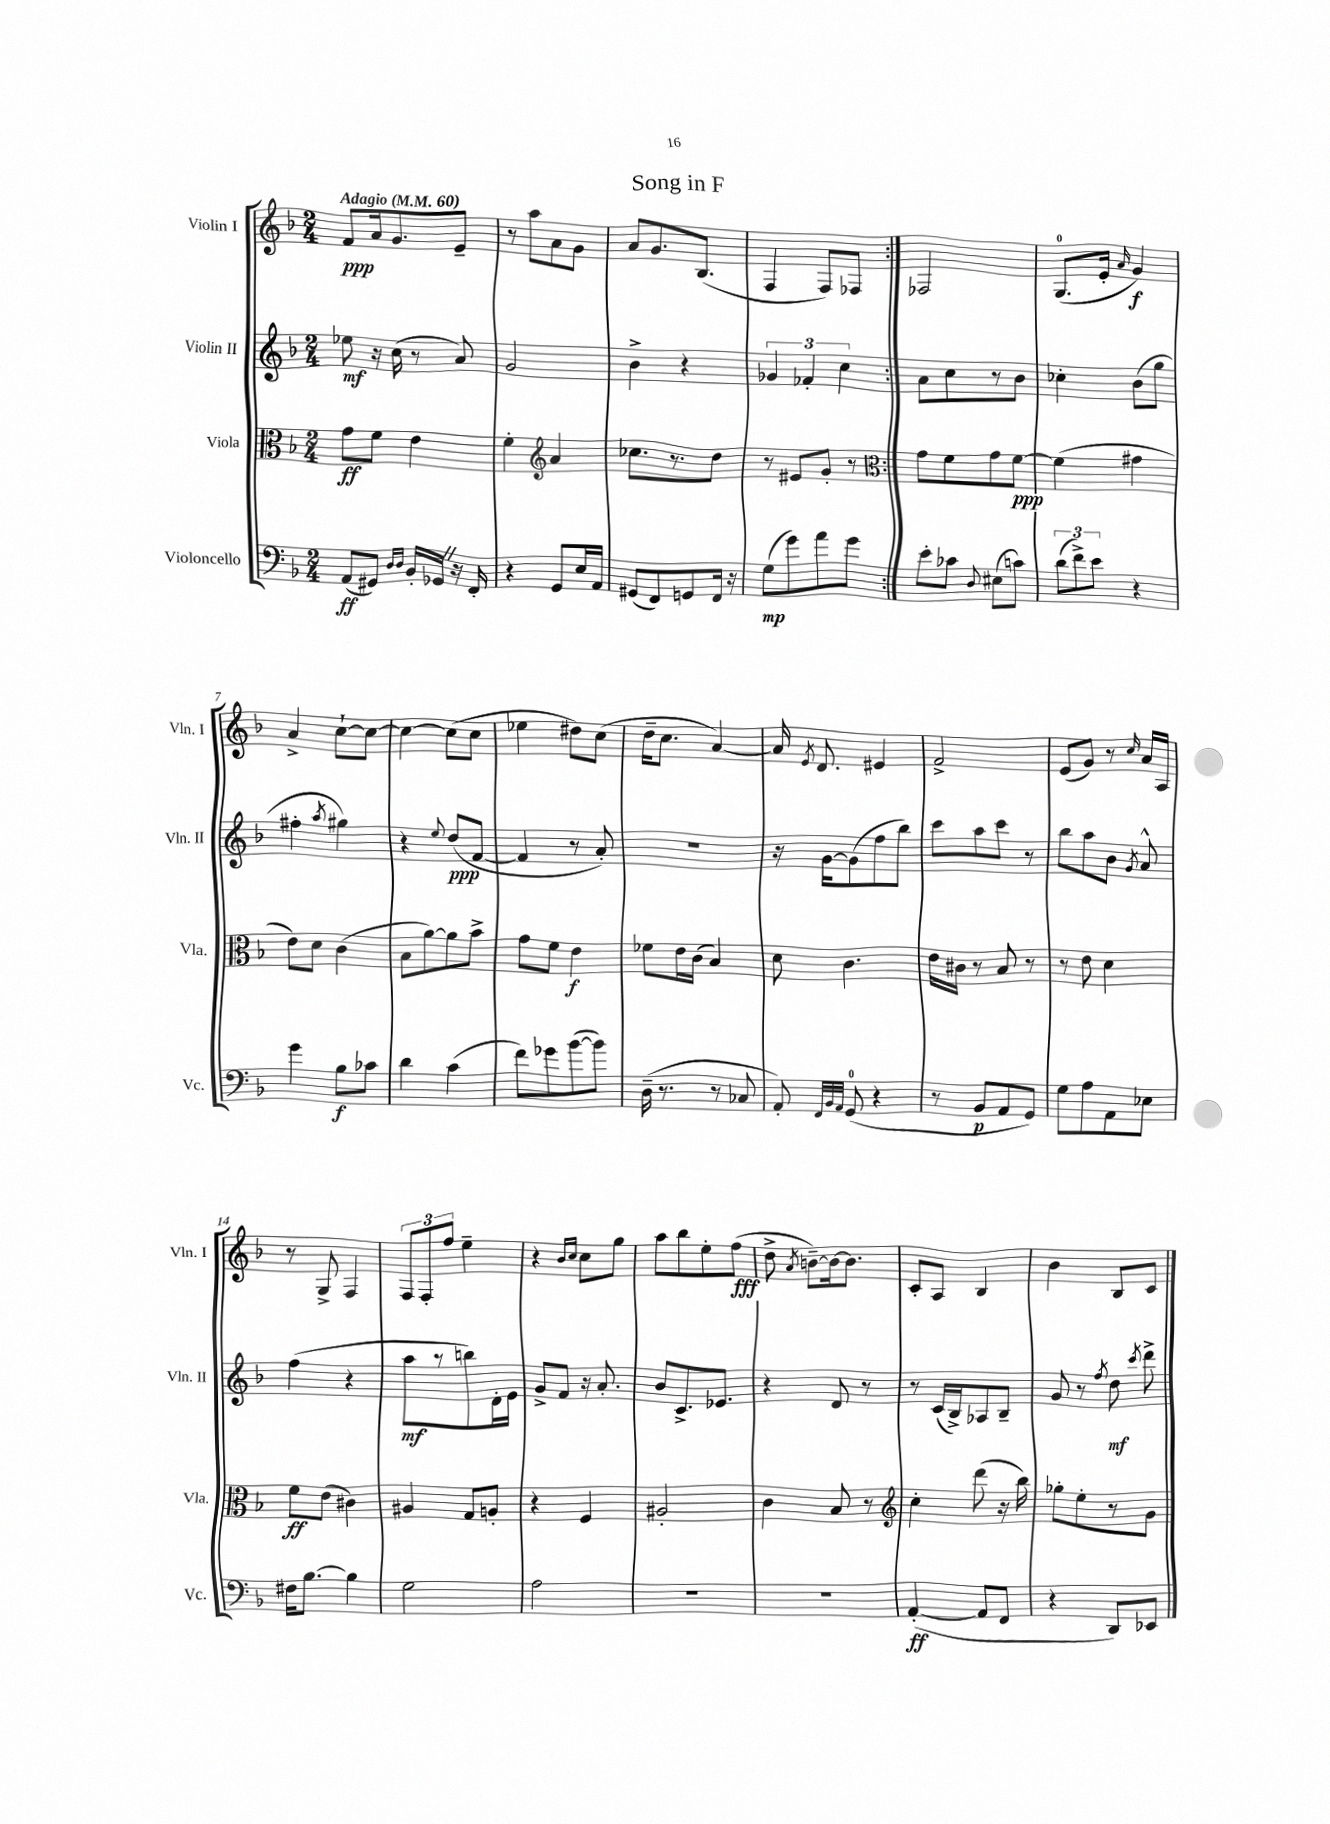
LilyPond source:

\header { title = "Song in F" }
<<
\new StaffGroup <<
\new Staff = "s0" \with { instrumentName = "Violin I" shortInstrumentName = "Vln. I" } {
    \clef treble \key f \major \numericTimeSignature \time 2/4 \tempo "Adagio" 4 = 60
    \autoBeamOff \repeat volta 2 { f'8[\ppp a'16 g'8. e'8]-- |
    r8 a''8[ a'8 g'8] |
    a'8[ g'8. bes8.]( |
    f4 f8[) fes8] | }
    fes2 |
    g8.[-0( e'16]-. \grace { a'16 } g'4\f) |
    a'4-> c''8[~-! c''8]~ |
    c''4~ c''8[( c''8] |
    ees''4 dis''8[) c''8]( |
    d''16[-- c''8.] a'4~) |
    a'16 \acciaccatura { e'8 } d'8. eis'4 |
    f'2-> |
    e'8[( g'8]) r8 \grace { c''16 } a'16[ a16] |
    r8 g8-> f4 |
    \tuplet 3/2 { f8[ f8-. f''8] } e''4-- |
    r4 \grace { bes'16[ c''16] } c''8[ g''8] |
    a''8[ bes''8 e''8-. f''8]\fff( |
    d''8-> \acciaccatura { a'8 } b'8[~--) b'16~ b'8.] |
    c'8[-. a8] bes4 |
    bes'4 bes8[ c'8] \bar "|." |
}
\new Staff = "s1" \with { instrumentName = "Violin II" shortInstrumentName = "Vln. II" } {
    \clef treble \key f \major \numericTimeSignature \time 2/4
    \autoBeamOff \repeat volta 2 { ees''8\mf r16 c''16( r8 a'8) |
    g'2 |
    bes'4-> r4 |
    \tuplet 3/2 { ges'4 fes'4-. c''4 } | }
    a'8[ c''8 r8 bes'8] |
    ces''4-. bes'8[( g''8] |
    fis''4-. \acciaccatura { a''8 } gis''4) |
    r4 \appoggiatura { e''8 } d''8[\ppp( f'8]~ |
    f'4 r8 a'8-.) |
    r2 |
    r16 g'16[~ g'8( f''8 bes''8]) |
    c'''8[ a''8 c'''8] r8 |
    bes''8[ a''8 bes'8] \acciaccatura { g'8 } a'8-^ |
    f''4( r4 |
    a''8[\mf r8 b''8) d'16-. e'16] |
    g'8[-> f'8] r16 a'8.-. |
    bes'8[ c'8.-> ees'8.] |
    r4 d'8 r8 |
    r8 c'16[( bes16->) aes8 bes8]-- |
    g'8 r8 \acciaccatura { f''8 } d''8\mf \acciaccatura { c'''8 } d'''8-> \bar "|." |
}
\new Staff = "s2" \with { instrumentName = "Viola" shortInstrumentName = "Vla." } {
    \clef alto \key f \major \numericTimeSignature \time 2/4
    \autoBeamOff \repeat volta 2 { g'8[\ff f'8] e'4 |
    f'4-. \clef treble a'4 |
    ces''8.[ r8. d''8] |
    r8 eis'8[ g'8]-. r8 | }
    \clef alto g'8[ f'8 g'8 f'8]~\ppp |
    f'4( gis'4 |
    e'8[) d'8] c'4( |
    bes8[ a'8~) a'8 bes'8]-> |
    g'8[ f'8] e'4\f |
    fes'8[ e'16 c'16]( bes4) |
    d'8 c'4. |
    e'16[ cis'16] r8 bes8 r8 |
    r8 e'8 d'4 |
    f'8[\ff e'8]( cis'4) |
    ais4 g8[ a8]-. |
    r4 f4 |
    ais2-. |
    c'4 bes8 r8 |
    \clef treble c''4-. d'''8( r16 bes''16) |
    ges''8[-. e''8-. r8 g'8] \bar "|." |
}
\new Staff = "s3" \with { instrumentName = "Violoncello" shortInstrumentName = "Vc." } {
    \clef bass \key f \major \numericTimeSignature \time 2/4
    \autoBeamOff \repeat volta 2 { a,8[\ff( gis,8]) \grace { d16[ d16] } bes,16[-. ges,16] \once \override BreathingSign.text = \markup { \musicglyph "scripts.caesura.straight" } \breathe r16 f,16-. |
    r4 g,8[ e16 a,16] |
    gis,8[( f,8) g,8 f,16] r16 |
    g8[\mp( g'8) a'8 g'8] | }
    e'8[-. ces'8] \appoggiatura { d8 } eis8[( c'8]) |
    \tuplet 3/2 { d'8[( f'8->) e'8] } r4 |
    g'4 bes8[\f ces'8] |
    d'4 c'4( |
    f'8[) ges'8 bes'8~( bes'8]) |
    d16--( r8. r8 ces8 |
    a,8-.) \grace { f,32[ bes,32 a,32] } g,8-0( r4 |
    r8 bes,8[\p a,8 g,8]) |
    g8[ a8 a,8 ees8] |
    fis16[ bes8.]~ bes4 |
    g2 |
    a2 |
    R2 |
    R2 |
    a,4~-.\ff( a,8[ f,8] |
    r4 d,8[) ees,8] \bar "|." |
}
>>
>>
